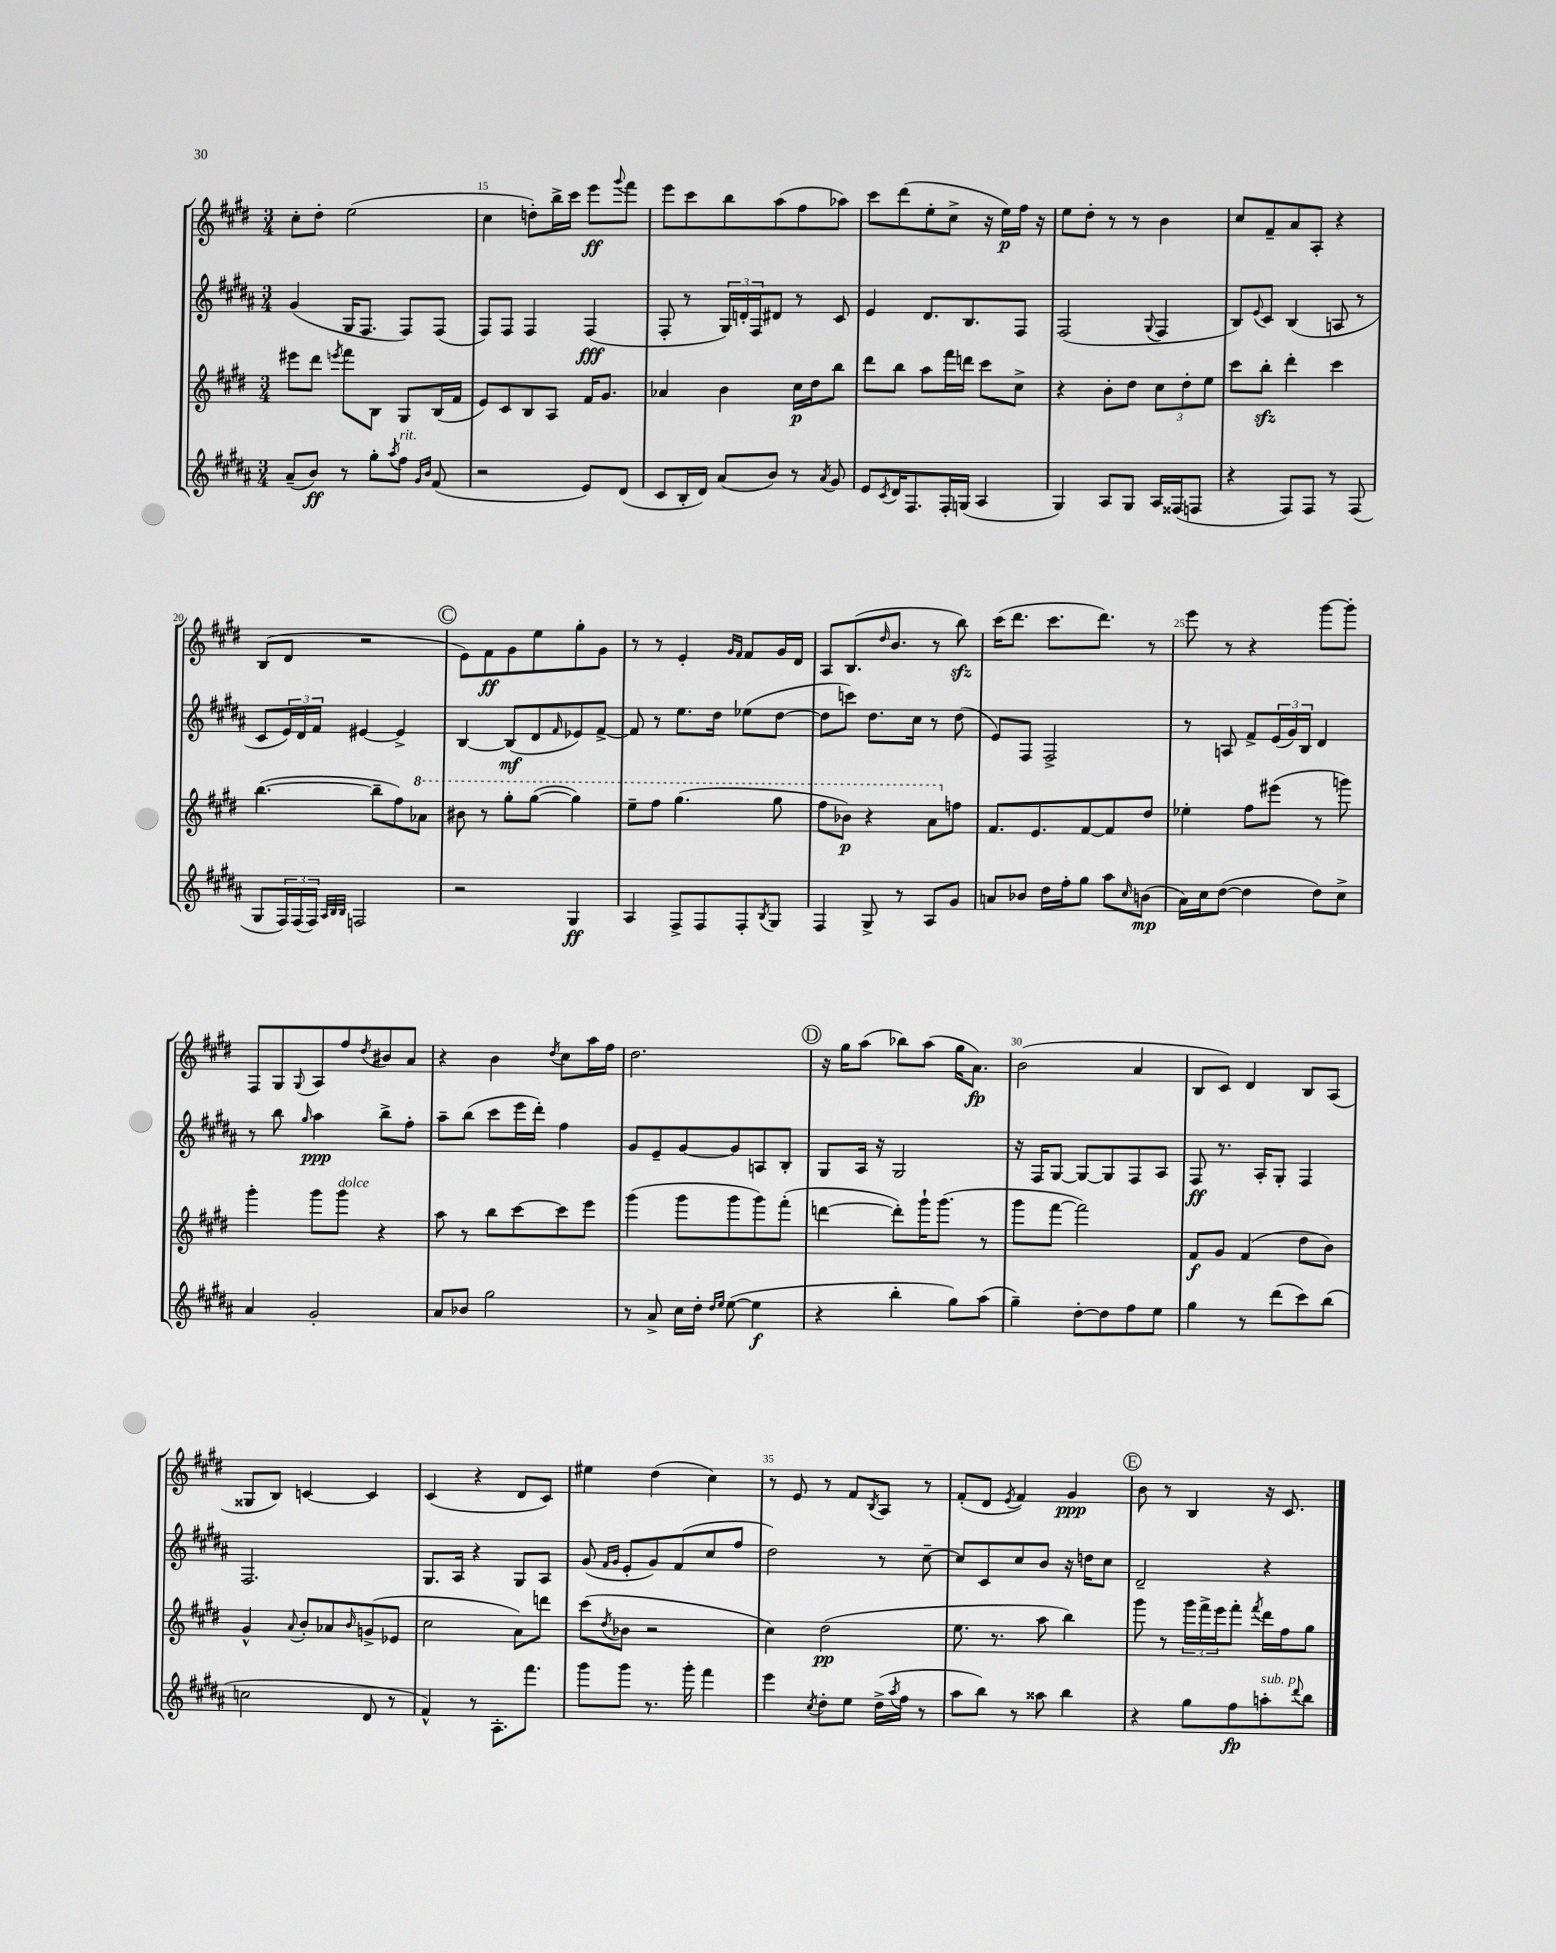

**kern	**dynam	**kern	**dynam	**kern	**dynam	**kern	**dynam
*part4	*part4	*part3	*part3	*part2	*part2	*part1	*part1
*staff4	*staff4	*staff3	*staff3	*staff2	*staff2	*staff1	*staff1
*clefG2	*	*clefG2	*	*clefG2	*	*clefG2	*
*k[f#c#g#d#a#]	*	*k[f#c#g#d#]	*	*k[f#c#g#d#a#]	*	*k[f#c#g#d#]	*
*M3/4	*	*M3/4	*	*M3/4	*	*M3/4	*
=14	=14	=14	=14	=14	=14	=14	=14
(8a#~/L	.	8eee#X\L	.	(4g#/	.	8cc#'\L	.
8b/J)	ff	8ddd#\J	.	.	.	8dd#'\J	.
.	.	8qeeen/	.	.	.	.	.
8r	.	8fff#\L	.	16G#/KL	.	(2ee\	.
.	.	.	.	8.F#/J	.	.	.
8gg#'\L	.	8B\J	.	.	.	.	.
8qaa#/	.	.	.	.	.	.	.
!LO:TX:a:i:t=rit.	!	!	!	!	!	!	!
8ff#\J	.	8G#/L	.	8F#/L)	.	.	.
16qqg#/LL	.	.	.	.	.	.	.
16qqb/JJ	.	.	.	.	.	.	.
(8f#/	.	(16B/L	.	(8F#/J	.	.	.
.	.	16f#/JJ	.	.	.	.	.
=15	=15	=15	=15	=15	=15	=15	=15
2r	.	8e/L)	.	8F#/L)	.	4cc#\	.
.	.	8c#/	.	8F#/J	.	.	.
.	.	8B/	.	4F#/	.	8ddn'\L)	.
.	.	8A/J	.	.	.	16bb^\L	.
.	.	.	.	.	.	16ccc#\JJ	.
8e/L)	.	16f#/KL	.	(4F#/	fff	8eee\L	ff
.	.	8.g#/J	.	.	.	.	.
.	.	.	.	.	.	8qqggg#/	.
(8d#/J	.	.	.	.	.	8fff#\J	.
=16	=16	=16	=16	=16	=16	=16	=16
8c#/L	.	4a-X/	.	8F#'/	.	8eee\L	.
16B'/L	.	.	.	8r	.	8ccc#\	.
16d#/JJ)	.	.	.	.	.	.	.
(8a#/L	.	4b\	.	24G#/LL)	.	8bb\	.
.	.	.	.	24dn'/	.	.	.
.	.	.	.	24F#/J	.	.	.
8b/J)	.	.	.	8d#X/J	.	(8aa\	.
8r	.	16cc#\LL	p	8r	.	8ff#\	.
.	.	16dd#\J	.	.	.	.	.
8qa#/	.	.	.	.	.	.	.
8g#/	.	8bb\J	.	8c#/	.	8aa-X\J)	.
=17	=17	=17	=17	=17	=17	=17	=17
8e/L	.	8ddd#\L	.	4e/	.	8ccc#\L	.
8qc#/	.	.	.	.	.	.	.
16d#/K	.	8bb\J	.	.	.	(8ddd#\	.
8.F#/	.	.	.	.	.	.	.
.	.	8aa\L	.	8.d#/L	.	8ee'\	.
16F#'/L	.	16fff#\L	.	.	.	8cc#^\J	.
(16Gn/JJ	.	16dddn\JJ	.	8.B/	.	.	.
4A#/	.	8ccc#\L	.	.	.	16r	.
.	.	.	.	.	.	16ee\LL)	p
.	.	8cc#^\J	.	8F#/J	.	16ff#\JJ	.
.	.	.	.	.	.	16r	.
=18	=18	=18	=18	=18	=18	=18	=18
4G#/)	.	4r	.	(2F#/	.	8ee\L	.
.	.	.	.	.	.	8dd#'\J	.
8A#/L	.	8b'\L	.	.	.	8r	.
8G#/J	.	8dd#\J	.	.	.	8r	.
.	.	.	.	8qqG#/	.	.	.
16A#/LL	.	12cc#\L	.	4F#/	.	4b\	.
(16F##X/J	.	.	.	.	.	.	.
.	.	12dd#'\	.	.	.	.	.
8Fn/J	.	.	.	.	.	.	.
.	.	12ee\J	.	.	.	.	.
=19	=19	=19	=19	=19	=19	=19	=19
4r	.	8ccc#\L	.	8B/L)	.	8cc#/L	.
.	.	.	.	8qqe/	.	.	.
.	.	8bbzz'\J	.	8c#/J	.	8f#~/	.
8F#/L)	.	4ddd#'\	.	(4B/	.	8a/	.
8F#/J	.	.	.	.	.	8A'/J	.
8r	.	4ccc#\	.	8An/	.	4r	.
(8F#/	.	.	.	8r	.	.	.
!!LO:LB:g=z
=20	=20	=20	=20	=20	=20	=20	=20
8G#/L	.	([4.bb\	.	8c#/L	.	(8B/L	.
24F#/L)	.	.	.	24e/L)	.	8d#/J	.
(24F#/	.	.	.	24d#/	.	.	.
24F#/JJ)	.	.	.	24f#/JJ	.	.	.
32qqA#/LLL	.	.	.	.	.	.	.
32qqB/	.	.	.	.	.	.	.
32qqB/JJJ	.	.	.	.	.	.	.
2Fn/	.	.	.	[4e#X/	.	2r	.
.	.	8bb~\L]	.	.	.	.	.
.	.	8ff#\)	.	4e#^/]	.	.	.
*	*	*8va	*	*	*	*	*
.	.	8aa-X\J	.	.	.	.	.
!!LO:REH:place=s1:t=C
=21	=21	=21	=21	=21	=21	=21	=21
2r	.	8bb#X\	.	[4B/	.	8e\L)	.
.	.	8r	.	.	.	8f#\	ff
.	.	8ggg#'\L	.	(8B/L]	mf	8g#\	.
.	.	([8ggg#\J	.	8d#/	.	8ee\	.
.	.	.	.	16qqf#/	.	.	.
4G#/	ff	4ggg#\])	.	8e-X/)	.	8gg#'\	.
.	.	.	.	[8f#^/J	.	8g#\J	.
=22	=22	=22	=22	=22	=22	=22	=22
4A#/	.	8eee~\L	.	8f#/]	.	8r	.
.	.	8fff#\J	.	8r	.	8r	.
8F#^/L	.	(4.ggg#\	.	8.ee\L	.	4e'/	.
8F#/	.	.	.	.	.	.	.
.	.	.	.	16dd#\Jk	.	.	.
.	.	.	.	.	.	16qqg#/LL	.
.	.	.	.	.	.	16qqf#/JJ	.
8F#'/	.	.	.	(8ee-X\L	.	8f#/L	.
8qB/	.	.	.	.	.	.	.
8G#/J	.	8ggg#\	.	[8dd#\J	.	16g#/L	.
.	.	.	.	.	.	16d#/JJ	.
=23	=23	=23	=23	=23	=23	=23	=23
4F#/	.	8fff#\L	.	8dd#\L]	.	8A/L	.
.	.	8bb-X\J)	p	8cccn\J)	.	(8.B/	.
8G#^/	.	4r	.	8.dd#\L	.	.	.
.	.	.	.	.	.	16qqdd#/	.
.	.	.	.	.	.	8.b/J	.
8r	.	.	.	.	.	.	.
.	.	.	.	16cc#\Jk	.	.	.
8A#/L	.	8aa\L	.	8r	.	8r	.
*	*	*X8va	*	*	*	*	*
8g#/J	.	8ffn\J	.	(8dd#\	.	8bbzz\)	.
=24	=24	=24	=24	=24	=24	=24	=24
8an/L	.	8.f#/L	.	8e/L)	.	(16ccc#\KL	.
.	.	.	.	.	.	8.ddd#\J	.
8b-X/J	.	.	.	8F#/J	.	.	.
.	.	8.e/	.	.	.	.	.
16dd#\LL	.	.	.	2F#^/	.	8.ccc#\L	.
16ff#'\J	.	.	.	.	.	.	.
8gg#\J	.	[8f#/	.	.	.	.	.
.	.	.	.	.	.	8.ddd#\J)	.
8aa#\L	.	8f#/]	.	.	.	.	.
16qqcc#/	.	.	.	.	.	.	.
(8bn\J	mp	8dd#/J	.	.	.	8r	.
=25	=25	=25	=25	=25	=25	=25	=25
16a#\LL)	.	4ee-X'\	.	8r	.	8eee\	.
16cc#\J	.	.	.	.	.	.	.
([8dd#\J	.	.	.	8An/	.	8r	.
4dd#\]	.	8ff#\L	.	8f#^/L	.	4r	.
.	.	(8eee#X\J	.	(24e/L	.	.	.
.	.	.	.	24g#/)	.	.	.
.	.	.	.	24B/JJ	.	.	.
8dd#\L)	.	8r	.	4d#/	.	[8ggg#\L	.
8cc#^\J	.	8gggn\)	.	.	.	8ggg#'\J]	.
!!LO:LB:g=z
=26	=26	=26	=26	=26	=26	=26	=26
4a#/	.	4ggg#'\	.	8r	.	8F#/L	.
.	.	.	.	8bb\	.	8G#/	.
.	.	.	.	16qqgg#/	.	8qqG#/	.
2g#'/	.	8ggg#\L	.	4aa#\	ppp	8A/	.
!	!	!LO:TX:a:i:t=dolce	!	!	!	!	!
.	.	8ggg#\J	.	.	.	8ff#/	.
.	.	.	.	.	.	8qdd#/	.
.	.	4r	.	8bb^\L	.	8b#X/	.
.	.	.	.	8ff#'\J	.	8a/J	.
=27	=27	=27	=27	=27	=27	=27	=27
8a#/L	.	8aa\	.	8aa#~\L	.	4r	.
8b-X/J	.	8r	.	(8bb\J	.	.	.
2gg#\	.	8bb\L	.	8ccc#\L	.	4b\	.
.	.	[8ccc#\	.	16eee\L	.	.	.
.	.	.	.	16ddd#'\JJ)	.	.	.
.	.	.	.	.	.	8qdd#/	.
.	.	8ccc#\]	.	4ff#\	.	8cc#\L	.
.	.	8eee\J	.	.	.	16aa\L	.
.	.	.	.	.	.	16ff#\JJ	.
=28	=28	=28	=28	=28	=28	=28	=28
8r	.	(4ggg#\	.	8g#/L	.	2.dd#\	.
8a#^/	.	.	.	8e~/	.	.	.
16cc#\LL	.	8ggg#\L	.	[8g#/	.	.	.
16dd#'\JJ	.	.	.	.	.	.	.
16qqdd#/LL	.	.	.	.	.	.	.
16qqee/JJ	.	.	.	.	.	.	.
([8ee\	.	8ggg#\	.	8g#/]	.	.	.
4ee\]	f	8ggg#\)	.	8An/	.	.	.
.	.	(8fff#'\J	.	8B'/J	.	.	.
!!LO:REH:place=s1:t=D
=29	=29	=29	=29	=29	=29	=29	=29
4r	.	[4dddn\	.	8G#/L	.	16r	.
.	.	.	.	.	.	16gg#\KL	.
.	.	.	.	16A#/Jk	.	(8aa\J	.
.	.	.	.	16r	.	.	.
4bb'\	.	8ddd'\L])	.	2G#/	.	8bb-X\L)	.
.	.	16ggg#`\K	.	.	.	(8aa\J	.
.	.	(8.ggg#\J	.	.	.	.	.
8gg#\L)	.	.	.	.	.	16gg#\KL	.
.	.	.	.	.	.	8.a\J)	fp
(8aa#\J	.	8r	.	.	.	.	.
=30	=30	=30	=30	=30	=30	=30	=30
4gg#~\)	.	8ggg#\L	.	16r	.	(2b\	.
.	.	.	.	16F#/KL	.	.	.
.	.	[8fff#\J	.	[8G#/J	.	.	.
[8dd#'\L	.	2fff#\])	.	8G#/L_	.	.	.
8dd#\]	.	.	.	8G#/]	.	.	.
8ff#\	.	.	.	8F#/	.	4a/	.
8ee\J	.	.	.	8A#/J	.	.	.
=31	=31	=31	=31	=31	=31	=31	=31
4gg#\	.	8f#/L	f	8F#/	ff	8B/L	.
.	.	8g#/J	.	8.r	.	8c#/J)	.
8r	.	(4f#/	.	.	.	4d#/	.
.	.	.	.	16A#'/KL	.	.	.
(8ddd#\L	.	.	.	8G#'/J	.	.	.
8ccc#\)	.	8dd#\L	.	4F#/	.	8B/L	.
(8bb\J	.	8b\J)	.	.	.	(8A/J	.
!!LO:LB:g=z
=32	=32	=32	=32	=32	=32	=32	=32
2ccn\	.	4g#^^/	.	2.F#/	.	8G##X/L	.
.	.	.	.	.	.	8B/J)	.
.	.	8qqa/	.	.	.	.	.
.	.	8b'/L	.	.	.	[4cn/	.
.	.	8a-X/	.	.	.	.	.
.	.	16qqb/	.	.	.	.	.
8d#/	.	(8gn^/	.	.	.	4c/]	.
8r	.	8e-X/J	.	.	.	.	.
=33	=33	=33	=33	=33	=33	=33	=33
4f#^^/)	.	2cc#\	.	8.G#/L	.	(4c#/	.
.	.	.	.	16A#/Jk	.	.	.
8r	.	.	.	4r	.	4r	.
8.A#'\L	.	.	.	.	.	.	.
.	.	8a\L)	.	8G#/L	.	8d#/L	.
8.fff#\J	.	.	.	.	.	.	.
.	.	8dddn\J	.	8A#/J	.	8c#/J)	.
=34	=34	=34	=34	=34	=34	=34	=34
8ggg#\L	.	(8ccc#\L	.	(8g#/	.	4ee#X\	.
.	.	.	.	16qqf#/LL	.	.	.
.	.	8qdd#/	.	16qqg#/JJ	.	.	.
8ggg#\J	.	8b-X\J	.	8e'/L	.	.	.
8.r	.	2r	.	8g#/)	.	(4dd#\	.
.	.	.	.	(8f#/	.	.	.
16ggg#'\	.	.	.	.	.	.	.
4fff#\	.	.	.	8cc#/	.	4cc#\)	.
.	.	.	.	8ff#/J	.	.	.
=35	=35	=35	=35	=35	=35	=35	=35
4eee\	.	4cc#\)	.	2dd#\)	.	8r	.
.	.	.	.	.	.	8e/	.
8qcc#/	.	.	.	.	.	.	.
8dd#'\L	.	(2dd#\	pp	.	.	8r	.
8ee\J	.	.	.	.	.	8f#/L	.
.	.	.	.	.	.	8qB/	.
(16dd#^\LL	.	.	.	8r	.	8A/J	.
8qaa#/	.	.	.	.	.	.	.
16ff#\JJ	.	.	.	.	.	.	.
8r	.	.	.	[8cc#~\	.	8r	.
=36	=36	=36	=36	=36	=36	=36	=36
8aa#\L	.	8.ee\	.	8cc#/L]	.	(8f#'/L	.
8bb\J)	.	.	.	8c#/	.	8d#/J	.
.	.	8.r	.	.	.	.	.
.	.	.	.	.	.	8qe/	.
8r	.	.	.	8cc#/	.	4f#/)	.
8aa##X\	.	8aa\	.	8b/J	.	.	.
4bb\	.	4bb\)	.	16r	.	4g#/	ppp
.	.	.	.	16ddn\KL	.	.	.
.	.	.	.	8cc#\J	.	.	.
!!LO:REH:place=s1:t=E
=37	=37	=37	=37	=37	=37	=37	=37
4r	.	8ggg#\	.	2d#~/	.	8b\	.
.	.	8r	.	.	.	8r	.
8gg#\L	.	24ggg#\LL	.	.	.	4B/	.
.	.	24fff#^\	.	.	.	.	.
.	.	24eee\J	.	.	.	.	.
8ff#\	fp	8fff#'\J	.	.	.	.	.
.	.	8qfff#/	.	.	.	.	.
!LO:TX:a:i:t=sub. p	!	!	!	!	!	!	!
8aan'\	.	16ddd#\LL	.	4r	.	16r	.
.	.	16ff#\J	.	.	.	8.c#/	.
8qqddd#/	.	.	.	.	.	.	.
8bb\J	.	8gg#\J	.	.	.	.	.
==	==	==	==	==	==	==	==
*-	*-	*-	*-	*-	*-	*-	*-
